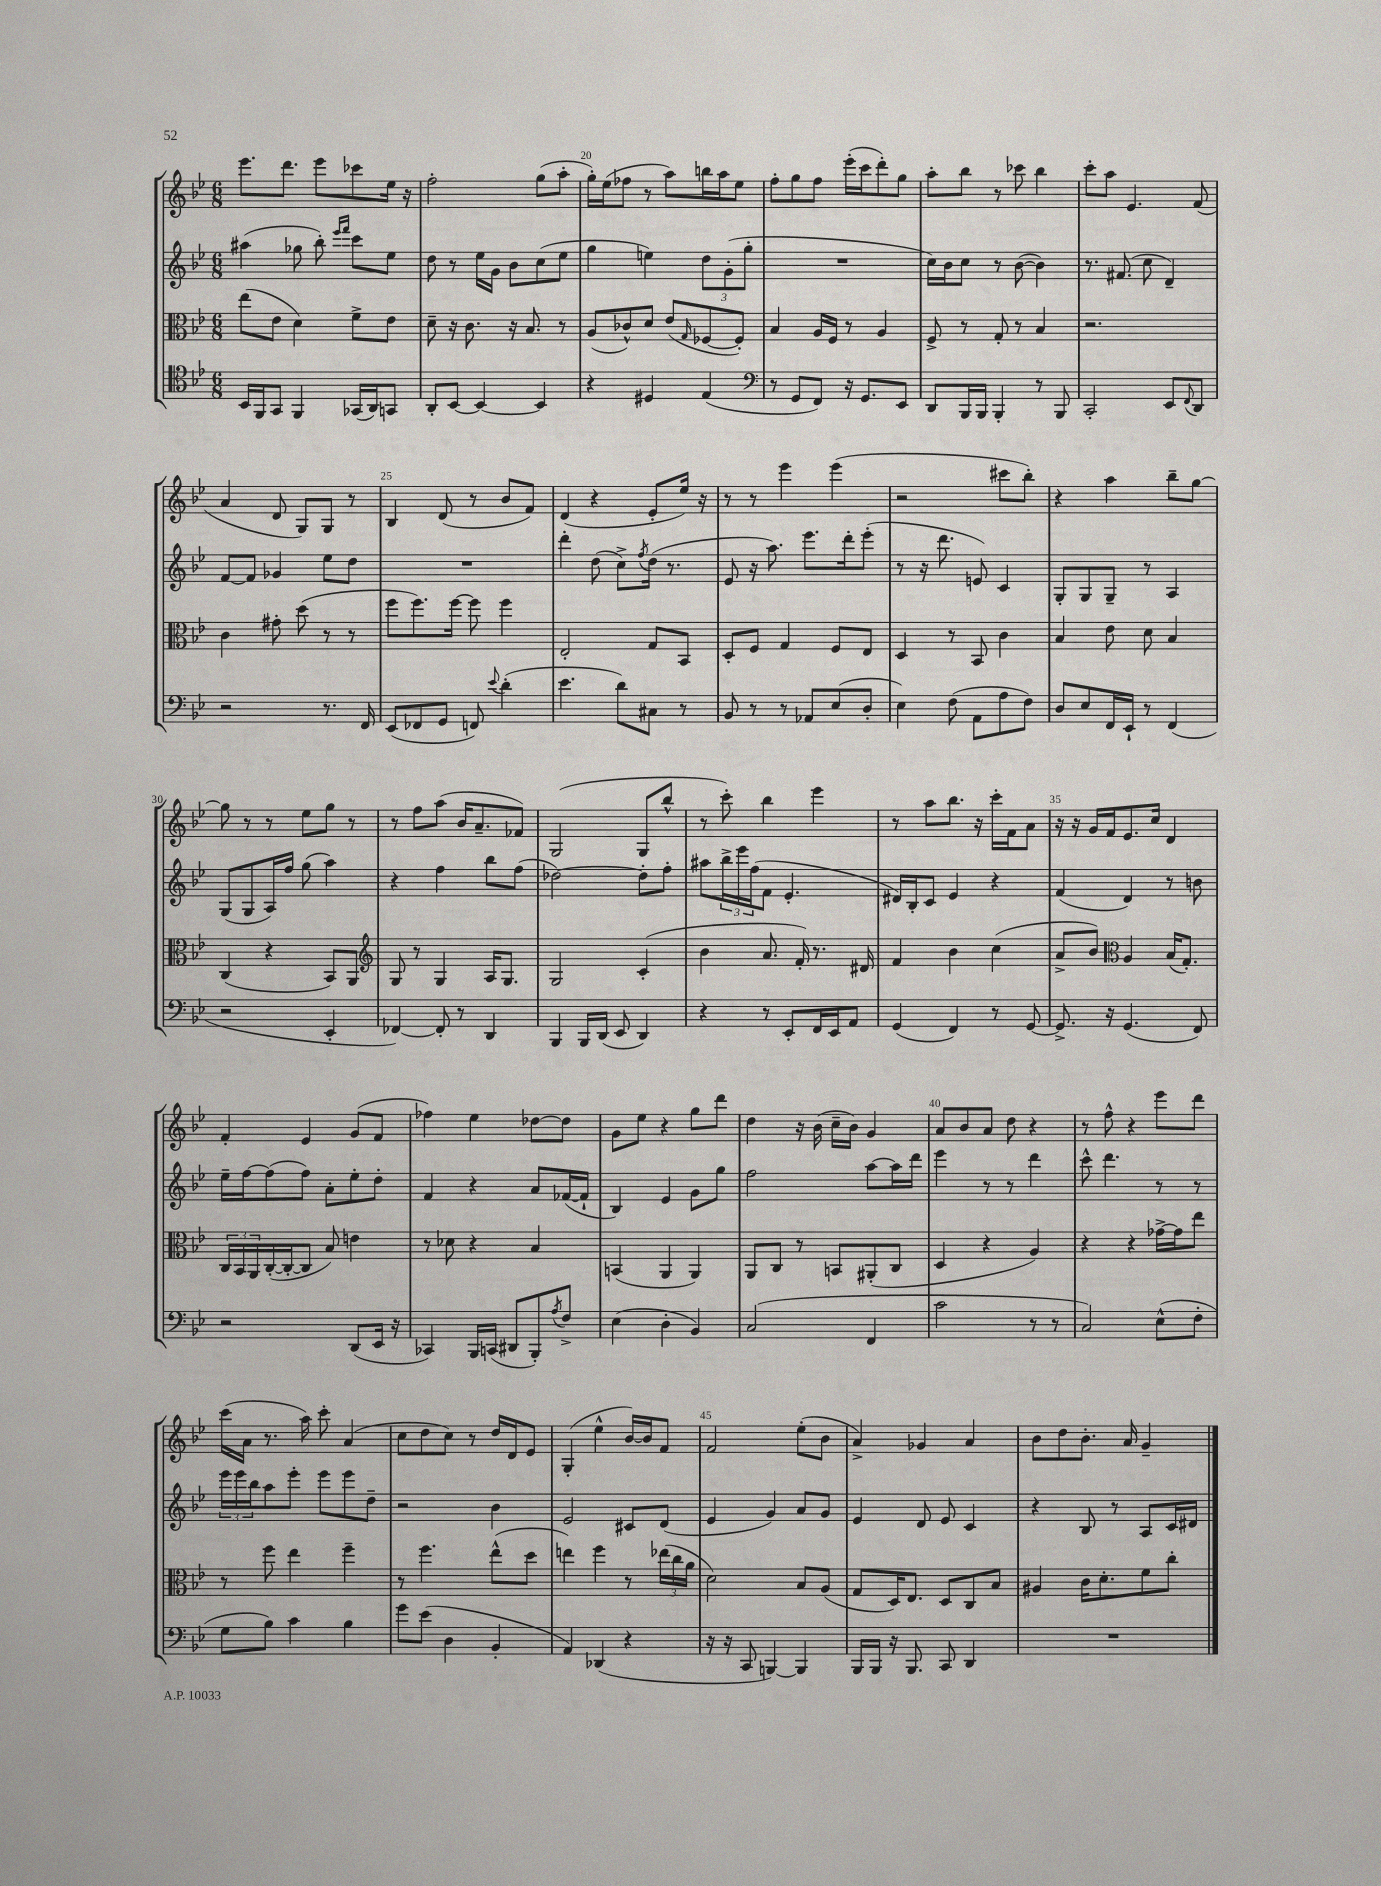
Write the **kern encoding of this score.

**kern	**kern	**kern	**kern
*staff4	*staff3	*staff2	*staff1
*clefC4	*clefC3	*clefG2	*clefG2
*k[b-e-]	*k[b-e-]	*k[b-e-]	*k[b-e-]
*M6/8	*M6/8	*M6/8	*M6/8
16BB-/LL	(8ee-\L	(4aa#\	8.eee-\L
16FF/J	.	.	.
8GG/J	8e-\J	.	.
.	.	.	8.ddd\J
4FF/	4d\)	8gg-\	.
.	.	8bb-'\)	8eee-\L
.	.	16qqeee-/LL	.
.	.	16qqfff/JJ	.
(16GG-/LL	8f^\L	8ccc\L	8ccc-\
16AA/J)	.	.	.
8GG/J	8e-\J	8ee-\J	16ee-\Jk
.	.	.	16r
=	=	=	=
8AA'/L	8d~\	8dd\	2ff'\
[8BB-/J	16r	8r	.
.	8.c\	.	.
4BB-/_	.	16ee-\LL	.
.	.	16g\JJ	.
.	16r	8b-\L	.
.	8.B-/	.	.
4BB-/]	.	(8cc\	(8gg\L
.	8r	8ee-\J	8aa'\J
=	=	=	=
4r	(8A/L	4gg\	16gg'\LL)
.	.	.	(16ee-\J
.	8c-^^/)	.	8ff-\J
4D#/	8d/J	4ee\)	8r
.	(8e-/L	.	8aa\L)
.	16qqG/	.	.
(4E-/	[8F-/	12dd\L	16bb\L
.	.	.	16aa\J
.	.	(12g'\	.
.	8F-'/]J)	.	8ee-\J
.	.	12gg'\J	.
=	=	=	=
*clefF4	*	*	*
8r	4B-/	2.r	8ff'\L
8GG/L	.	.	8gg\
8FF/J)	16A/LL	.	8ff\J
.	16F/JJ	.	.
16r	8r	.	(16eee-'\LL
8.GG/L	.	.	16ccc\J
.	4A/	.	8ddd'\)
8EE-/J	.	.	8gg\J
=	=	=	=
8DD/L	8F^/	16cc\LL)	8aa'\L
.	.	16b-\J	.
16BBB-/L	8r	8cc\J	8bb-\J
16BBB-/JJ	.	.	.
4BBB-'/	8G'/	8r	8r
.	8r	([8b-\	8ccc-\
8r	4B-/	4b-\])	4bb-\
8BBB-/	.	.	.
=	=	=	=
2CC'/	2.r	8.r	8ccc'\L
.	.	.	8aa\J
.	.	(8.f#/	.
.	.	.	4.e-/
.	.	8cc\	.
8EE-/L	.	4d~/)	.
8qqFF/	.	.	.
8DD/J	.	.	(8f/
=	=	=	=
2r	4c\	[8f/L	4a/
.	.	8f/]J	.
.	8g#'\	4g-/	8d/
.	(8dd\	.	8G/L)
8.r	8r	8ee-\L	8G/J
.	8r	8dd\J	8r
16FF/	.	.	.
=	=	=	=
(8EE-/L	8ff\L	2.r	4B-/
8FF-/	8.ff\)	.	.
8GG/J	.	.	(8d/
.	[16ff\Jk	.	.
8FF/)	8ff\]	.	8r
8qqe-/	.	.	.
(4d'\	4ff\	.	8b-/L
.	.	.	8f/J)
=	=	=	=
4.e-\	2E-'/	4ddd'\	(4d/
.	.	(8dd\	4r
8d\L)	.	8cc^\L)	.
.	.	8qff/	.
8C#\J	8G/L	(16dd\Jk	8e-'/L
.	.	8.r	.
8r	8BB-/J	.	16ee-/Jk)
.	.	.	16r
=	=	=	=
8BB-/	8D'/L	8e-/	8r
8r	8F/J	16r	8r
.	.	8.aa\)	.
8r	4G/	.	4eee-\
8AA-/L	.	8.eee-\L	.
(8E-/	8F/L	.	(4eee-\
.	.	16ddd'\k	.
8D'/J	8E-/J	(8eee-'\J	.
=	=	=	=
4E-\)	4D/	8r	2r
.	.	16r	.
.	.	8.ddd\	.
(8F\	8r	.	.
8AA\L	8BB-/	8e/)	.
8A\	4c\	4c/	8ccc#\L
8F\J)	.	.	8bb-'\J)
=	=	=	=
8D/L	4B-/	8G'/L	4r
8E-/	.	8G/	.
16FF/L	8e-\	8G~/J	4aa\
16EE-`/JJ	.	.	.
8r	8d\	8r	.
(4FF/	4B-/	4A/	8bb-~\L
.	.	.	[8gg\J
=	=	=	=
2r	(4C/	(8G/L	8gg\]
.	.	8G/	8r
.	4r	16A/L)	8r
.	.	16ff/JJ	.
.	.	(8gg\	8ee-\L
4EE-'/	8BB-/L)	4aa\)	8gg\J
.	8AA/J	.	8r
=	=	=	=
*	*clefG2	*	*
[4FF-/)	8G/	4r	8r
.	8r	.	8ff\L
8FF-'/]	4G/	4ff\	(8aa\J
8r	.	.	16b-/LK
.	.	.	8.a~/
4DD/	16A/LK	8bb-\L	.
.	8.G/J	.	.
.	.	(8ff\J	8f-/J)
=	=	=	=
4BBB-/	2G/	[2dd-\)	(2G/
16BBB-/LL	.	.	.
(16DD/JJ	.	.	.
8EE-/	.	.	.
4DD/)	(4c'/	8dd-'\]L	8G/L
.	.	8ff'\J	8bb-^^/J
=	=	=	=
4r	4b-\	8aa#\L	8r
.	.	24bb-^\L	8ccc'\)
.	.	24eee-\	.
.	.	(24ff\J	.
8r	8.a/	8f\J	4bb-\
8EE-'/L	.	4.e-'/	.
.	16f'/)	.	.
16FF/L	8.r	.	4eee-\
16EE-/J	.	.	.
8AA/J	.	.	.
.	16d#/	.	.
=	=	=	=
(4GG/	4f/	16d#/LL)	8r
.	.	16B-'/J	.
.	.	8c/J	8aa\L
4FF/)	4b-\	4e-/	8.bb-\J
.	.	.	16r
8r	(4cc\	4r	16ccc'\LL
.	.	.	16f\J
[8GG/	.	.	8a\J
=	=	=	=
8.GG^/]	8a^/L	(4f/	16r
.	.	.	16r
.	8b-/J)	.	16g/LL
16r	.	.	16f/J
*	*clefC3	*	*
(4.GG/	4A/	4d/)	8.e-/
.	.	.	16cc/Jk
.	(16B-/LK	8r	4d/
.	8.G'/J)	.	.
8FF/)	.	8b\	.
=	=	=	=
2r	24C/LL	16ee-~\LL	4f'/
.	24BB-/	.	.
.	.	[16ff\J	.
.	24AA/	.	.
.	([16C'/	(8ff\]	.
.	16C'/_J	.	.
.	8C/]J	8ff\J)	4e-/
.	8B-/)	8a'\L	.
(8DD/L	4e\	8ee-'\	(8g/L
16EE-/Jk	.	8dd'\J	8f/J
16r	.	.	.
=	=	=	=
4CC-/)	8r	4f/	4ff-\)
.	8d-\	.	.
16BBB-/LL	4r	4r	4ee-\
(16CC/JJ	.	.	.
8DD#/L	.	.	.
8BBB-'/)	4B-/	8a/L	[8dd-\L
8qA/	.	.	.
8F^/J	.	([16f-/L	8dd-\]J
.	.	16f-`/]JJ	.
=	=	=	=
(4E-\	(4BB/	4B-/)	8g\L
.	.	.	8ee-\J
4D'\	4AA/	4e-/	4r
4BB-/)	4AA/)	8g\L	8gg\L
.	.	8gg\J	8ddd\J
=	=	=	=
(2C/	8AA/L	2ff\	4dd\
.	8C/J	.	.
.	8r	.	16r
.	.	.	(16b-\
.	8BB/L	.	16cc~\LL
.	.	.	16b-\JJ)
4FF/	(8AA#'/	[8aa\L	4g/
.	8C/J	16aa\]L	.
.	.	16ddd\JJ	.
=	=	=	=
2c\	4D/	4eee-\	8a/L
.	.	.	8b-/
.	4r	8r	8a/J
.	.	8r	8dd\
8r	4A/)	4ddd\	4r
8r	.	.	.
=	=	=	=
2C/)	4r	8ccc^^\	8r
.	.	4.ddd\	8ff^^\
.	4r	.	4r
(8E-^^\L	[16g-^\LL	8r	8eee-\L
.	16g-\]J	.	.
8F'\J	8ee-\J	8r	8ddd\J
=	=	=	=
8G\L	8r	24eee-\LL	(16ccc\LL
.	.	24eee-\	.
.	.	.	16a\JJ
.	.	24bb-\J	.
8B-\J)	8ff\	8aa\	8.r
4c\	4ee-\	8eee-'\J	.
.	.	.	16aa\)
.	.	8eee-\L	8ccc'\
4B-\	4ff~\	8eee-\	(4a/
.	.	8dd~\J	.
=	=	=	=
8g\L	8r	2r	8cc\L
(8e-\J	4.ff\	.	8dd\
4D\	.	.	8cc\J)
.	.	.	8r
4BB-'/	(8ee-^^\L	4b-\	16dd/LL
.	.	.	16d/J
.	8dd\J	.	8e-/J
=	=	=	=
4AA/)	4ee\)	2e-/	(4G'/
(4DD-/	4ff\	.	4ee-^^\
4r	8r	8c#/L	[16b-/LL)
.	.	.	16b-/]J
.	(24ee-\LL	(8d/J	8f/J
.	24cc\	.	.
.	24a\JJ	.	.
=	=	=	=
16r	2d\)	4e-/	2f/
16r	.	.	.
8CC/	.	.	.
[4BBB/)	.	4g/)	.
4BBB/]	8B-/L	8a/L	(8ee-'\L
.	(8A/J	8g/J	8b-\J
=	=	=	=
16BBB-/LL	8G/L	4e-/	4a^/)
16BBB-/JJ	.	.	.
16r	16D/K)	.	.
8.BBB-/	8.E-/J	.	.
.	.	8d/	4g-/
8CC/	8D/L	8e-/	.
4DD/	8C/	4c/	4a/
.	8B-/J	.	.
=	=	=	=
2.r	4A#/	4r	8b-\L
.	.	.	8dd\
.	16c\LK	8B-/	8.b-'\J
.	8.d'\	.	.
.	.	8r	.
.	.	.	16a/
.	8f\	8A/L	4g~/
.	8cc'\J	16c/L	.
.	.	16d#/JJ	.
==	==	==	==
*-	*-	*-	*-
